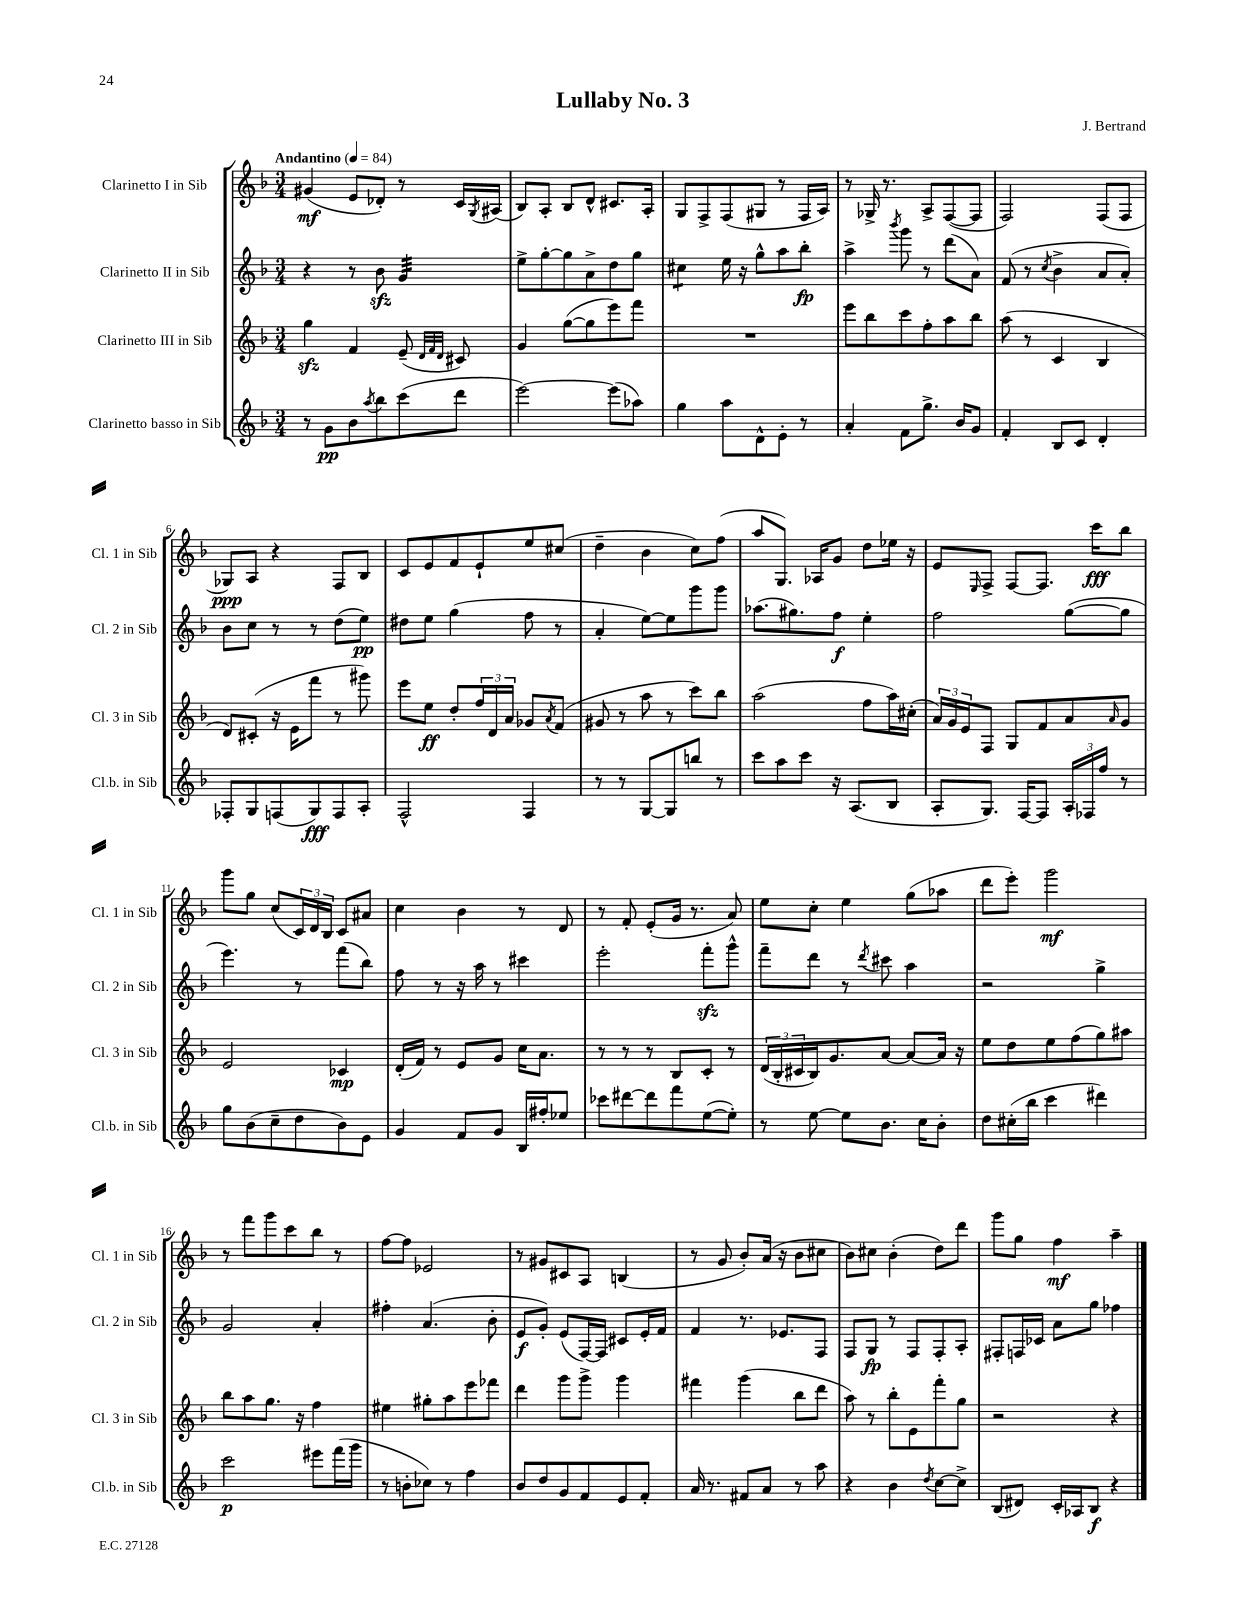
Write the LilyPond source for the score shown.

\header { title = "Lullaby No. 3" composer = "J. Bertrand" }
<<
\new StaffGroup <<
\new Staff = "s0" \with { instrumentName = "Clarinetto I in Sib" shortInstrumentName = "Cl. 1 in Sib" } {
    \clef treble \key f \major \numericTimeSignature \time 3/4 \tempo "Andantino" 4 = 84
    gis'4\mf( e'8 des'8-.) r8 c'16 \acciaccatura { g8 } ais16( |
    bes8) a8-. bes8 d'8-^ cis'8. a16-. |
    g8 f8-> f8( gis8 r8 f16 a16) |
    r8 ges16-> r8. a8-> f8~( f8 |
    f2) f8( f8 |
    ges8\ppp) a8 r4 f8 bes8 |
    c'8 e'8 f'8 e'8-! e''8 cis''8( |
    d''4-- bes'4 c''8) f''8( |
    a''8 g8.) aes16 g'8 d''8 ees''16 r16 |
    e'8 \grace { e16 } f8-> f8~ f8. c'''16\fff bes''8 |
    g'''8 g''8 c''8( \tuplet 3/2 { c'16) d'16 bes16 } c'8 ais'8 |
    c''4 bes'4 r8 d'8 |
    r8 f'8-. e'8-.( g'16 r8. a'8) |
    e''8 c''8-. e''4 g''8( aes''8 |
    d'''8 e'''8-.) g'''2\mf |
    r8 f'''8 g'''8 c'''8 bes''8 r8 |
    f''8~ f''8 ees'2 |
    r8 gis'8 cis'8 a8 b4( |
    r8 g'8 bes'8-.) a'16( r16 bes'8 cis''8 |
    bes'8) cis''8 bes'4-.( d''8) d'''8 |
    g'''8 g''8 f''4\mf a''4-- \bar "|." |
}
\new Staff = "s1" \with { instrumentName = "Clarinetto II in Sib" shortInstrumentName = "Cl. 2 in Sib" } {
    \clef treble \key f \major \numericTimeSignature \time 3/4
    r4 r8 bes'8\sfz g'4:32 |
    e''8-> g''8~-. g''8 a'8-> d''8 g''8 |
    cis''4:8 e''16 r16 g''8-^ a''8 bes''8-.\fp |
    a''4-> \acciaccatura { bes'''8 } g'''8 r8 d'''8( a'8) |
    f'8( r8 \acciaccatura { c''8 } bes'4-> a'8 a'8-.) |
    bes'8 c''8 r8 r8 d''8( e''8\pp) |
    dis''8 e''8 g''4( f''8 r8 |
    a'4-. e''8~) e''8 g'''8 g'''8 |
    aes''8.( gis''8.) f''8\f e''4-. |
    f''2 g''8~( g''8 |
    e'''4.) r8 f'''8( bes''8) |
    f''8 r8 r16 a''16 r8 cis'''4 |
    e'''2-. f'''8-.\sfz g'''8-^ |
    f'''8-- d'''8 r8 \acciaccatura { d'''8 } cis'''8 a''4 |
    r2 g''4-> |
    g'2 a'4-. |
    fis''4-. a'4.( bes'8-. |
    e'8\f g'8-.) e'8( f16~) f16 cis'8 e'16-. f'16 |
    f'4 r8. ees'8. f8 |
    f8 g8\fp r8 f8 f8-. a8-. |
    fis8-. f16 ces'16 a'8 g''8 fes''4 \bar "|." |
}
\new Staff = "s2" \with { instrumentName = "Clarinetto III in Sib" shortInstrumentName = "Cl. 3 in Sib" } {
    \clef treble \key f \major \numericTimeSignature \time 3/4
    g''4\sfz f'4 e'8--( \grace { d'32 f'32 d'32 } cis'8) |
    g'4 g''8~( g''8 e'''8) f'''8 |
    R2. |
    e'''8 bes''8 c'''8 f''8-. a''8 bes''8 |
    a''8( r8 c'4 bes4 |
    d'8) cis'8-.( r16 e'16 f'''8 r8 gis'''8) |
    e'''8 e''8\ff d''8-. \tuplet 3/2 { f''16 d'16 a'16 } ges'8 \acciaccatura { a'8 } f'8( |
    gis'8 r8 a''8 r8 c'''8) bes''8 |
    a''2( f''8 a''16) cis''16-.( |
    \tuplet 3/2 { a'16) g'16 e'16 } f8 g8 f'8 a'8 \grace { a'16 } g'8 |
    e'2 ces'4\mp |
    d'16-.( f'16) r8 e'8 g'8 c''16 a'8. |
    r8 r8 r8 bes8 c'8-. r8 |
    \tuplet 3/2 { d'16( bes16-. cis'16 } bes16) g'8. a'8~ a'8~ a'16 r16 |
    e''8 d''8 e''8 f''8( g''8) ais''8 |
    bes''8 a''8 g''8. r16 f''4 |
    eis''4 gis''8-. a''8 e'''8 fes'''8 |
    d'''4 g'''8 g'''8-> g'''4 |
    fis'''4 g'''4( bes''8 d'''8 |
    a''8) r8 bes''8-. e'8 f'''8-. g''8 |
    r2 r4 \bar "|." |
}
\new Staff = "s3" \with { instrumentName = "Clarinetto basso in Sib" shortInstrumentName = "Cl.b. in Sib" } {
    \clef treble \key f \major \numericTimeSignature \time 3/4
    r8 g'8\pp bes'8 \acciaccatura { a''8 } bes''8 c'''8( d'''8 |
    e'''2~) e'''8( aes''8) |
    g''4 a''8 d'8-^ e'8-. r8 |
    a'4-. f'8 g''8.-> bes'16 g'8 |
    f'4-. bes8 c'8 d'4-. |
    fes8-. g8 f8( g8\fff) f8 a8-. |
    f2-^ f4 |
    r8 r8 g8~ g8 b''8 r8 |
    c'''8 a''8 c'''8 r16 a8.( bes8 |
    a8-. g8.) f16~ f8 \tuplet 3/2 { a16-. fes16 f''16 } r8 |
    g''8 bes'8( c''8-- d''8 bes'8) e'8 |
    g'4 f'8 g'8 bes16 fis''16-. ees''8 |
    ces'''8 dis'''8~ dis'''8 f'''8 e''8~( e''8-.) |
    r8 e''8~ e''8 bes'8. c''16 bes'8-. |
    d''8 cis''16-.( bes''16 c'''4 dis'''4) |
    c'''2\p eis'''8 f'''16( g'''16 |
    r8 b'8-. ces''8) r8 f''4 |
    bes'8 d''8 g'8 f'8 e'8 f'8-. |
    a'16 r8. fis'8 a'8 r8 a''8 |
    r4 bes'4 \acciaccatura { d''8 } c''8~ c''8-> |
    bes8( dis'8) c'16-. aes16 bes8\f r4 \bar "|." |
}
>>
>>
